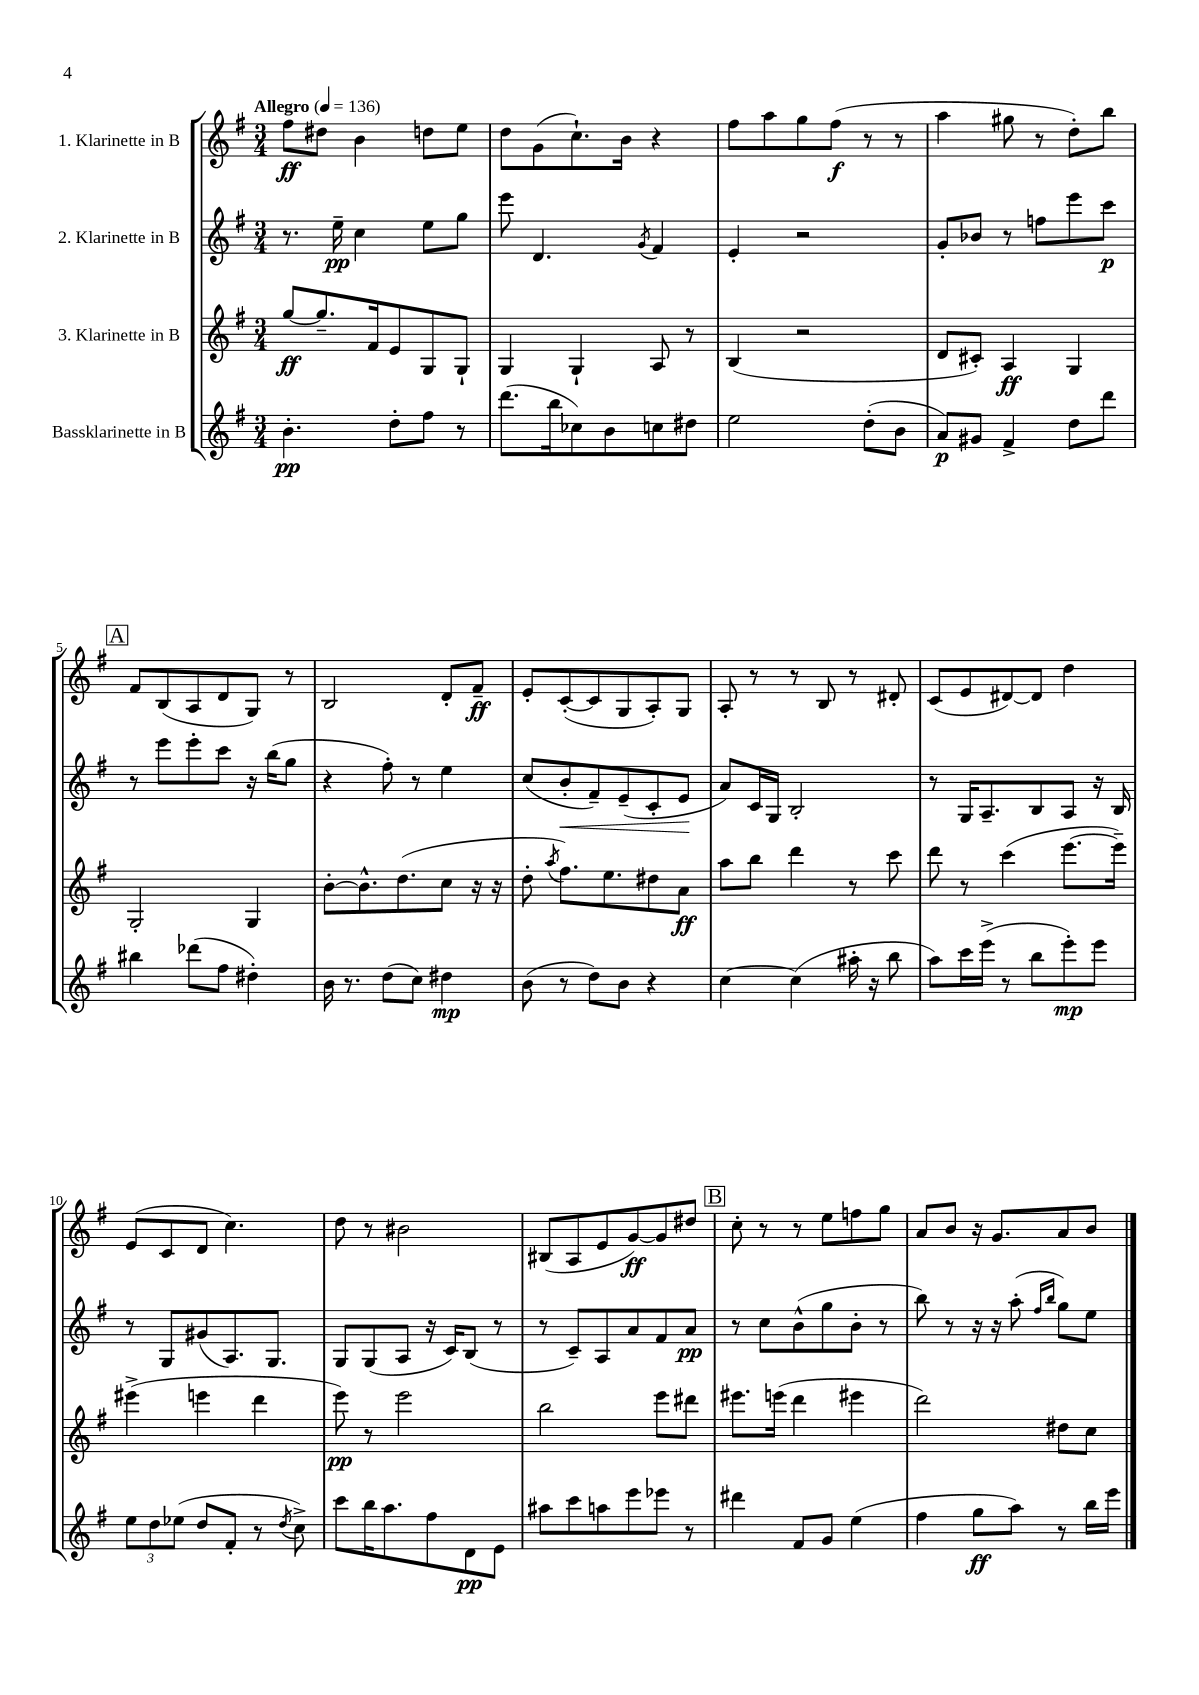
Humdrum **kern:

**kern	**dynam	**kern	**dynam	**kern	**dynam	**kern	**dynam
*part4	*part4	*part3	*part3	*part2	*part2	*part1	*part1
*staff4	*staff4	*staff3	*staff3	*staff2	*staff2	*staff1	*staff1
*I"Bassklarinette in B	*	*I"3. Klarinette in B	*	*I"2. Klarinette in B	*	*I"1. Klarinette in B	*
*clefG2	*	*clefG2	*	*clefG2	*	*clefG2	*
*k[f#]	*	*k[f#]	*	*k[f#]	*	*k[f#]	*
*M3/4	*	*M3/4	*	*M3/4	*	*M3/4	*
*MM136	*	*MM136	*	*MM136	*	*MM136	*
=1	=1	=1	=1	=1	=1	=1	=1
!	!	!	!	!	!	!LO:TX:a:B:t=Allegro	!
4.b'\	pp	[8gg/L	ff	8.r	.	8ff#\L	ff
.	.	8.gg~/]	.	.	.	8dd#X\J	.
.	.	.	.	16ee~\	pp	.	.
.	.	.	.	4cc\	.	4b\	.
.	.	16f#/k	.	.	.	.	.
8dd'\L	.	8e/	.	.	.	.	.
8ff#\J	.	8G/	.	8ee\L	.	8ddn\L	.
8r	.	8G`/J	.	8gg\J	.	8ee\J	.
=2	=2	=2	=2	=2	=2	=2	=2
(8.ddd\L	.	4G/	.	8eee\	.	8dd\L	.
.	.	.	.	4.d/	.	(8g\	.
16bb\k	.	.	.	.	.	.	.
8cc-X\)	.	4G`/	.	.	.	8.cc`\)	.
8b\	.	.	.	.	.	.	.
.	.	.	.	.	.	16b\Jk	.
.	.	.	.	8qg/	.	.	.
8ccn\	.	8A/	.	4f#/	.	4r	.
8dd#X\J	.	8r	.	.	.	.	.
=3	=3	=3	=3	=3	=3	=3	=3
2ee\	.	(4B/	.	4e'/	.	8ff#\L	.
.	.	.	.	.	.	8aa\	.
.	.	2r	.	2r	.	8gg\	.
.	.	.	.	.	.	(8ff#\J	f
(8dd'\L	.	.	.	.	.	8r	.
8b\J	.	.	.	.	.	8r	.
=4	=4	=4	=4	=4	=4	=4	=4
8a/L)	p	8d/L	.	8g'/L	.	4aa\	.
8g#X/J	.	8c#X'/J)	.	8b-X/J	.	.	.
4f#^/	.	4A/	ff	8r	.	8gg#X\	.
.	.	.	.	8ffn\L	.	8r	.
8dd\L	.	4G/	.	8eee\	.	8dd'\L)	.
8ddd\J	.	.	.	8ccc\J	p	8bb\J	.
!!LO:LB:g=z
!!LO:REH:place=s1:t=A
=5	=5	=5	=5	=5	=5	=5	=5
4bb#X\	.	2G'/	.	8r	.	8f#/L	.
.	.	.	.	8eee\L	.	(8B/	.
(8ddd-X\L	.	.	.	8eee'\	.	8A/	.
8ff#\J	.	.	.	8ccc\J	.	8d/	.
4dd#X'\)	.	4G/	.	16r	.	8G/J)	.
.	.	.	.	(16bb\KL	.	.	.
.	.	.	.	8gg\J	.	8r	.
=6	=6	=6	=6	=6	=6	=6	=6
16b\	.	[8b'\L	.	4r	.	2B/	.
8.r	.	.	.	.	.	.	.
.	.	8.b^^\]	.	.	.	.	.
(8dd\L	.	.	.	8ff#'\)	.	.	.
.	.	(8.dd\	.	.	.	.	.
8cc\J)	.	.	.	8r	.	.	.
4dd#X\	mp	8cc\J	.	4ee\	.	8d'/L	.
.	.	16r	.	.	.	8f#~/J	ff
.	.	16r	.	.	.	.	.
=7	=7	=7	=7	=7	=7	=7	=7
(8b\	.	8dd'\	.	(8cc/L	.	8e'/L	.
.	.	8qaa/	.	.	.	.	.
!	!	!	!	!	!LO:HP:b	!	!
8r	.	8.ff#\L)	.	8b'/	<	([8c'/	.
8dd\L)	.	.	.	8f#~/)	.	8c/]	.
.	.	8.ee\	.	.	.	.	.
8b\J	.	.	.	(8e~/	.	8G/	.
4r	.	8dd#X\	.	8c'/	.	8A'/)	.
.	.	8a\J	ff	8e/J	.	8G/J	.
.	.	.	.	.	[	.	.
=8	=8	=8	=8	=8	=8	=8	=8
[4cc\	.	8aa\L	.	8a/L)	.	8A'/	.
.	.	8bb\J	.	16c/L	.	8r	.
.	.	.	.	16G/JJ	.	.	.
(4cc\]	.	4ddd\	.	2B'/	.	8r	.
.	.	.	.	.	.	8B/	.
16aa#X'\	.	8r	.	.	.	8r	.
16r	.	.	.	.	.	.	.
8bb\	.	8ccc\	.	.	.	8d#X'/	.
=9	=9	=9	=9	=9	=9	=9	=9
8aa\L)	.	8ddd\	.	8r	.	(8c/L	.
16ccc\L	.	8r	.	16G/KL	.	8e/	.
(16eee^\JJ	.	.	.	8.A~/	.	.	.
8r	.	(4ccc\	.	.	.	[8d#X/)	.
8bb\L	.	.	.	8B/	.	8d#/J]	.
8eee'\)	mp	[8.eee\L	.	8A/J	.	4dd\	.
8eee\J	.	.	.	16r	.	.	.
.	.	16eee~\Jk])	.	16B/	.	.	.
!!LO:LB:g=z
=10	=10	=10	=10	=10	=10	=10	=10
12ee\L	.	(4eee#X^\	.	8r	.	(8e/L	.
12dd\	.	.	.	.	.	.	.
.	.	.	.	8G/L	.	8c/	.
(12ee-X\J	.	.	.	.	.	.	.
8dd/L	.	4eeen\	.	(8g#X/	.	8d/J	.
8f#'/J	.	.	.	8.A/)	.	4.cc\)	.
8r	.	4ddd\	.	.	.	.	.
.	.	.	.	8.G/J	.	.	.
8qdd/	.	.	.	.	.	.	.
8cc^\)	.	.	.	.	.	.	.
=11	=11	=11	=11	=11	=11	=11	=11
8ccc\L	.	8eee\)	pp	8G/L	.	8dd\	.
16bb\K	.	8r	.	(8G/	.	8r	.
8.aa\	.	.	.	.	.	.	.
.	.	2eee\	.	8A/J	.	2b#X\	.
8ff#\	.	.	.	16r	.	.	.
.	.	.	.	16c/KL)	.	.	.
8d\	pp	.	.	(8B/J	.	.	.
8e\J	.	.	.	8r	.	.	.
=12	=12	=12	=12	=12	=12	=12	=12
8aa#X\L	.	2bb\	.	8r	.	(8B#X/L	.
8ccc\	.	.	.	8c~/L)	.	8A/	.
8aan\	.	.	.	8A/	.	8e/	.
8eee\	.	.	.	8a/	.	[8g/)	ff
8eee-X\J	.	8eee\L	.	8f#/	.	8g/]	.
8r	.	8ddd#X\J	.	8a/J	pp	8dd#X/J	.
!!LO:REH:place=s1:t=B
=13	=13	=13	=13	=13	=13	=13	=13
4ddd#X\	.	8.eee#X\L	.	8r	.	8cc'\	.
.	.	.	.	8cc\L	.	8r	.
.	.	(16eeen\Jk	.	.	.	.	.
8f#/L	.	4ddd\	.	(8b^^\	.	8r	.
8g/J	.	.	.	8gg\	.	8ee\L	.
(4ee\	.	4eee#X\	.	8b'\J	.	8ffn\	.
.	.	.	.	8r	.	8gg\J	.
=14	=14	=14	=14	=14	=14	=14	=14
4ff#\	.	2ddd\)	.	8bb\)	.	8a/L	.
.	.	.	.	8r	.	8b/J	.
8gg\L	ff	.	.	16r	.	16r	.
.	.	.	.	16r	.	8.g/L	.
8aa\J)	.	.	.	(8aa'\	.	.	.
.	.	.	.	16qqff#/LL	.	.	.
.	.	.	.	16qqbb/JJ	.	.	.
8r	.	8dd#X\L	.	8gg\L)	.	8a/	.
16bb\LL	.	8cc\J	.	8ee\J	.	8b/J	.
16eee\JJ	.	.	.	.	.	.	.
==	==	==	==	==	==	==	==
*-	*-	*-	*-	*-	*-	*-	*-
